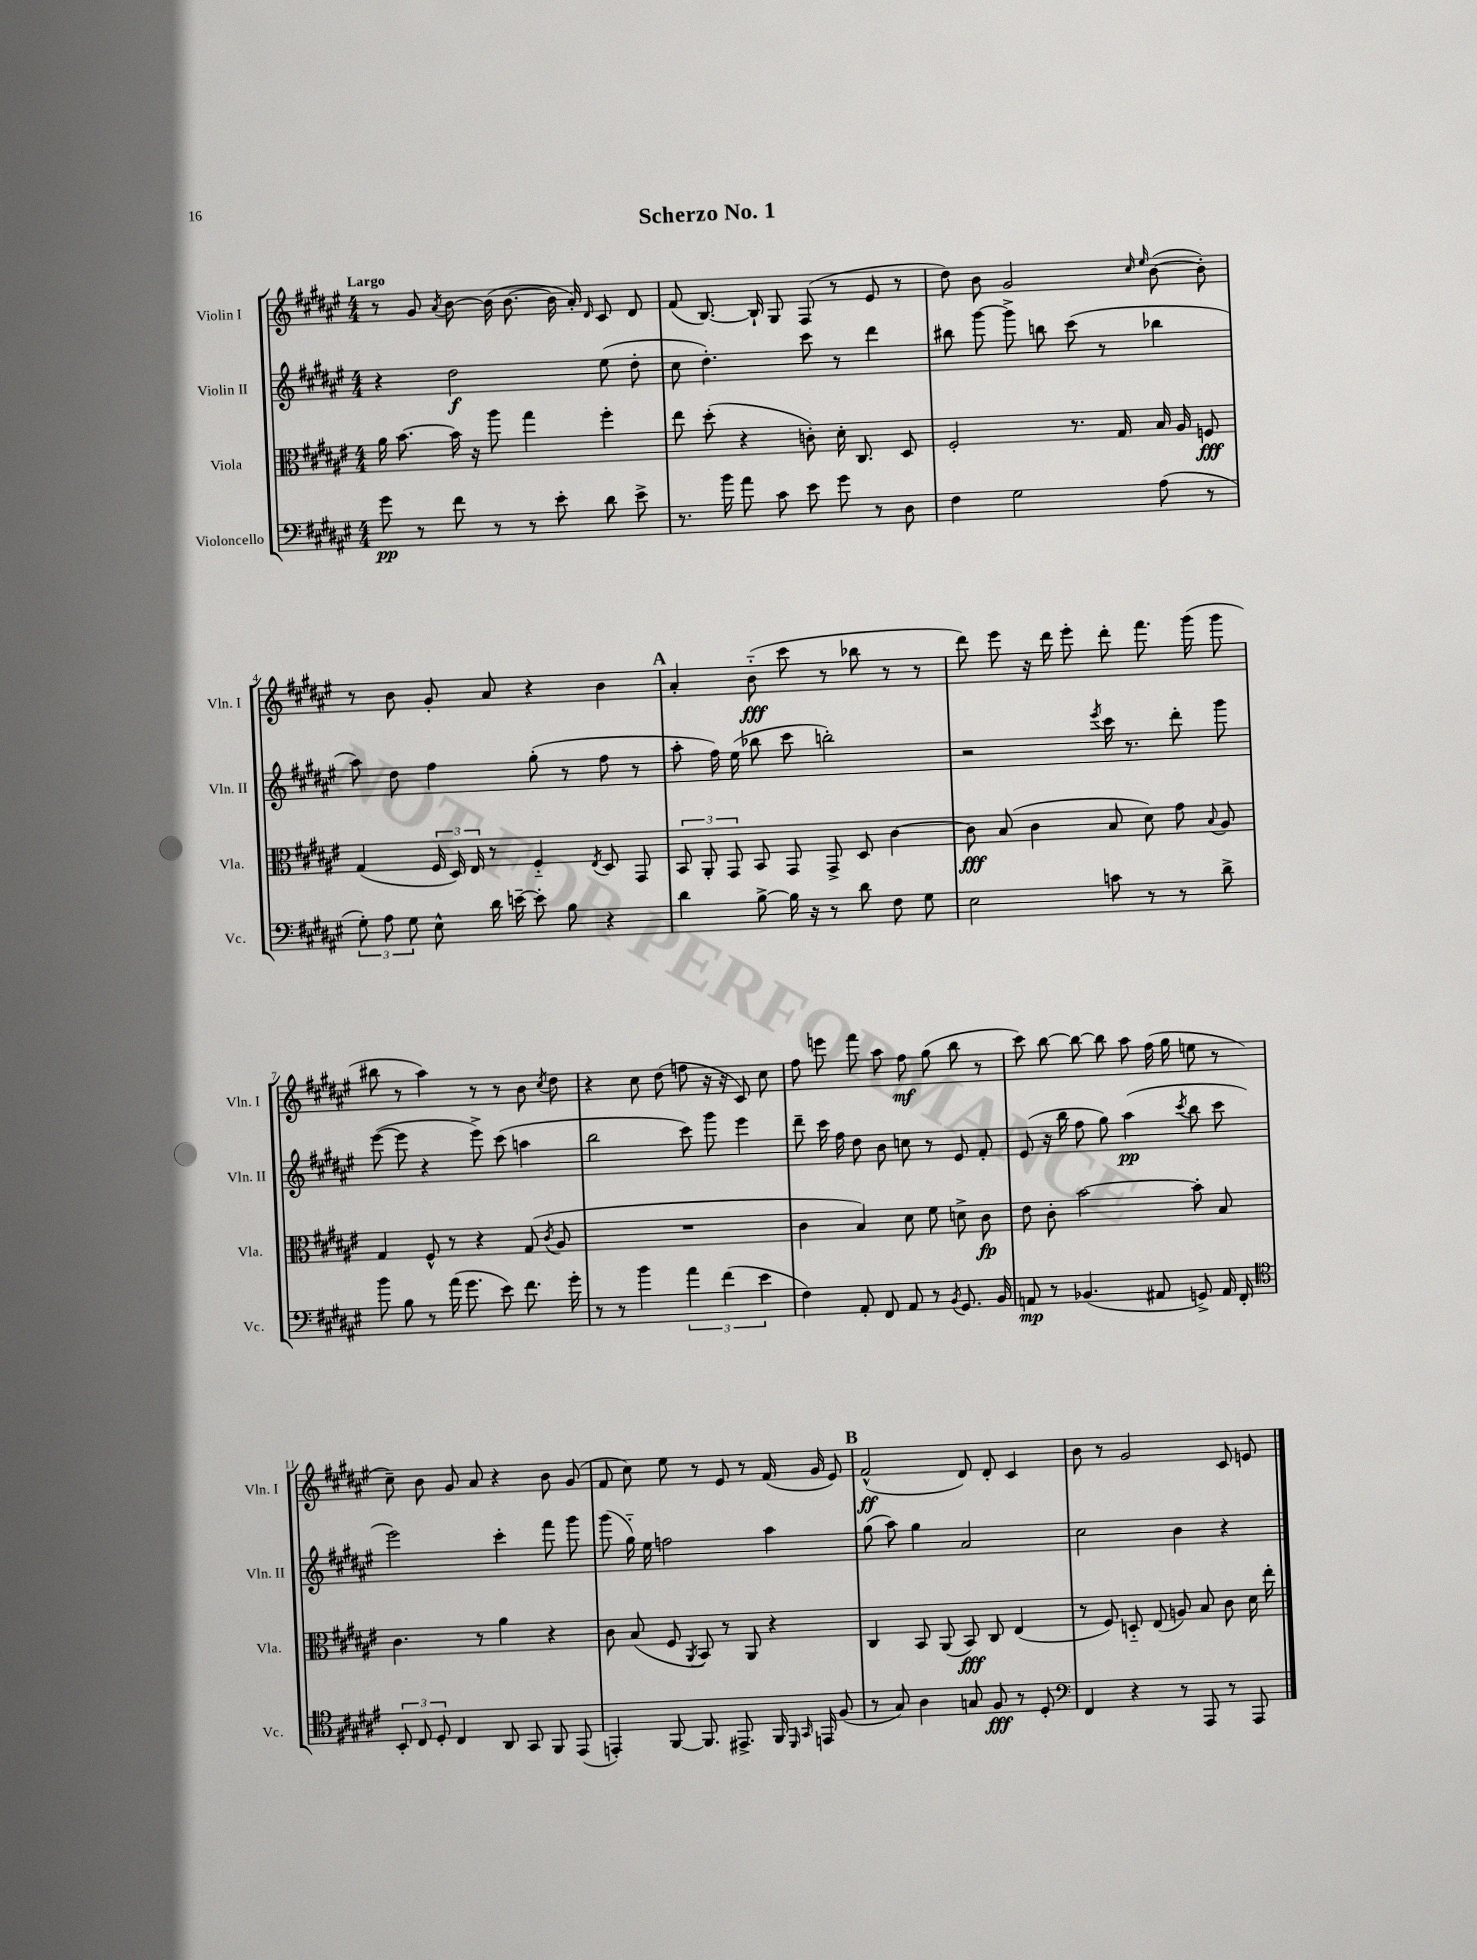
\header { title = "Scherzo No. 1" }
<<
\new StaffGroup <<
\new Staff = "s0" \with { instrumentName = "Violin I" shortInstrumentName = "Vln. I" } {
    \clef treble \key fis \major \numericTimeSignature \time 4/4 \tempo "Largo"
    \autoBeamOff r8 gis'8 \acciaccatura { ais'8 } b'8~ b'16( b'8.~ b'16 ais'16-.) \grace { dis'16 } cis'8 dis'8 |
    fis'8( b8.~) b16-! gis8 fis8( r8 eis'8 r8 |
    dis''8) b'8 gis'2 \grace { cis''16 eis''16 } b'8~( b'8-.) |
    r8 b'8 gis'8-. ais'8 r4 b'4 |
    \mark \markup { \bold "A" } ais'4-. b'8-_\fff( cis'''8 r8 bes''8 r8 r8 |
    dis'''8) eis'''8 r16 dis'''16 eis'''8-. dis'''8-. fis'''8. gis'''16( gis'''8 |
    bis''8 r8 ais''4) r8 r8 b'8 \acciaccatura { cis''8 } dis''8 |
    r4 cis''8 dis''8( f''8 r16 r16 cis'8) cis''8 |
    fis''8 e'''8 fis'''8 ais''8 fis''8\mf gis''8( b''8 r8 |
    cis'''8) b''8~ b''8~ b''8 ais''8 fis''16( gis''16 e''8 r8 |
    cis''8--) b'8 gis'8 ais'8 r4 b'8 gis'8( |
    fis'8 cis''8) eis''8 r8 eis'8 r8 fis'16( gis'16 eis'8) |
    \mark \markup { \bold "B" } fis'2-^\ff( dis'8) dis'8-. cis'4 |
    b'8 r8 gis'2 cis'8 e'8 \bar "|." |
}
\new Staff = "s1" \with { instrumentName = "Violin II" shortInstrumentName = "Vln. II" } {
    \clef treble \key fis \major \numericTimeSignature \time 4/4
    \autoBeamOff r4 dis''2\f eis''8( dis''8-. |
    cis''8 dis''4.-.) cis'''8 r8 dis'''4 |
    bis''8 gis'''8~ gis'''8-> b''8 cis'''8( r8 bes''4 |
    ais''8) dis''8 fis''4 gis''8-.( r8 fis''8 r8 |
    \mark \markup { \bold "A" } ais''8-. fis''16) eis''16( bes''8 cis'''8 b''2-.) |
    r2 \acciaccatura { eis'''8 } cis'''16 r8. dis'''8-. gis'''8 |
    eis'''8~( eis'''8 r4 eis'''8->) cis'''8( a''4 |
    b''2 cis'''8) gis'''8 eis'''4 |
    dis'''8-- cis'''16 fis''16 dis''8 b'8 c''8 r8 eis'8 fis'8-. |
    eis'8( r16 b''16 fis''8 gis''8) ais''4\pp( \acciaccatura { cis'''8 } b''8 cis'''8 |
    eis'''2) cis'''4-. fis'''8 gis'''8 |
    gis'''8( gis''16-_) eis''16 f''2 ais''4 |
    \mark \markup { \bold "B" } gis''8( ais''8) gis''4 ais'2 |
    cis''2 b'4 r4 \bar "|." |
}
\new Staff = "s2" \with { instrumentName = "Viola" shortInstrumentName = "Vla." } {
    \clef alto \key fis \major \numericTimeSignature \time 4/4
    \autoBeamOff ais'16 b'8.~ b'16 r16 ais''8 gis''4 fis''4-. |
    eis''8 dis''8-.( r4 c'8-.) dis'16-. cis8. dis8 |
    fis2-. r8. gis16 b16 ais16 f8\fff |
    gis4( \tuplet 3/2 { fis16 dis16) eis16 } r8 fis4-_ \acciaccatura { eis8 } dis8 gis,8 |
    \mark \markup { \bold "A" } \tuplet 3/2 { b,8 ais,8-. gis,8 } b,8 gis,8 gis,8-> dis8 cis'4~ |
    cis'8\fff b8( cis'4 b8 dis'8) gis'8 \appoggiatura { b8 } ais8 |
    gis4 fis8-^ r8 r4 gis8( \acciaccatura { cis'8 } ais8 |
    R1 |
    cis'4 b4) dis'8 fis'8 d'8-> cis'8\fp |
    eis'8 cis'8-. b'2~ b'8-. b8 |
    cis'4. r8 ais'4 r4 |
    cis'8 b8( fis8 \acciaccatura { ais,8 } b,8) r8 ais,8 r4 |
    \mark \markup { \bold "B" } cis4 b,8 ais,8( b,8\fff) cis8 eis4( |
    r8 fis8) d8-_ eis8( a8) b8 cis'8 dis'16 eis''16-. \bar "|." |
}
\new Staff = "s3" \with { instrumentName = "Violoncello" shortInstrumentName = "Vc." } {
    \clef bass \key fis \major \numericTimeSignature \time 4/4
    \autoBeamOff gis'8\pp r8 fis'8 r8 r8 eis'8-. dis'8 eis'8-> |
    r8. b'16 ais'8 cis'8 eis'8 gis'8 r8 dis8 |
    fis4 gis2 ais8( r8 |
    \tuplet 3/2 { gis8-.) ais8 gis8 } eis8-^ dis'16 e'16~-- e'8-. b8 r4 |
    \mark \markup { \bold "A" } dis'4 b8~-> b16 r16 r8 dis'8 fis8 gis8 |
    eis2 c'8 r8 r8 dis'8-> |
    b'8 b8 r8 ais'16( gis'8. eis'8) fis'8. gis'16-. |
    r8 r8 b'4 \tuplet 3/2 { ais'4 fis'4( eis'4 } |
    fis4) ais,8-. fis,8 ais,8 r8 \acciaccatura { b,8 } gis,8. b,16 |
    a,8\mp r8 bes,4.( ais,8 g,8->) ais,16 fis,16-. |
    \clef tenor \tuplet 3/2 { b,8-. cis8 dis8-. } cis4 ais,8 gis,8 fis,8 eis,8( |
    e,4-.) fis,8~ fis,8. eis,8.-> fis,16 \grace { dis,16 gis,16 } e,16 fis8( |
    \mark \markup { \bold "B" } r8 gis8) ais4 g8 fis8\fff r8 dis8-. |
    \clef bass fis,4 r4 r8 ais,,8 r8 ais,,8 \bar "|." |
}
>>
>>
